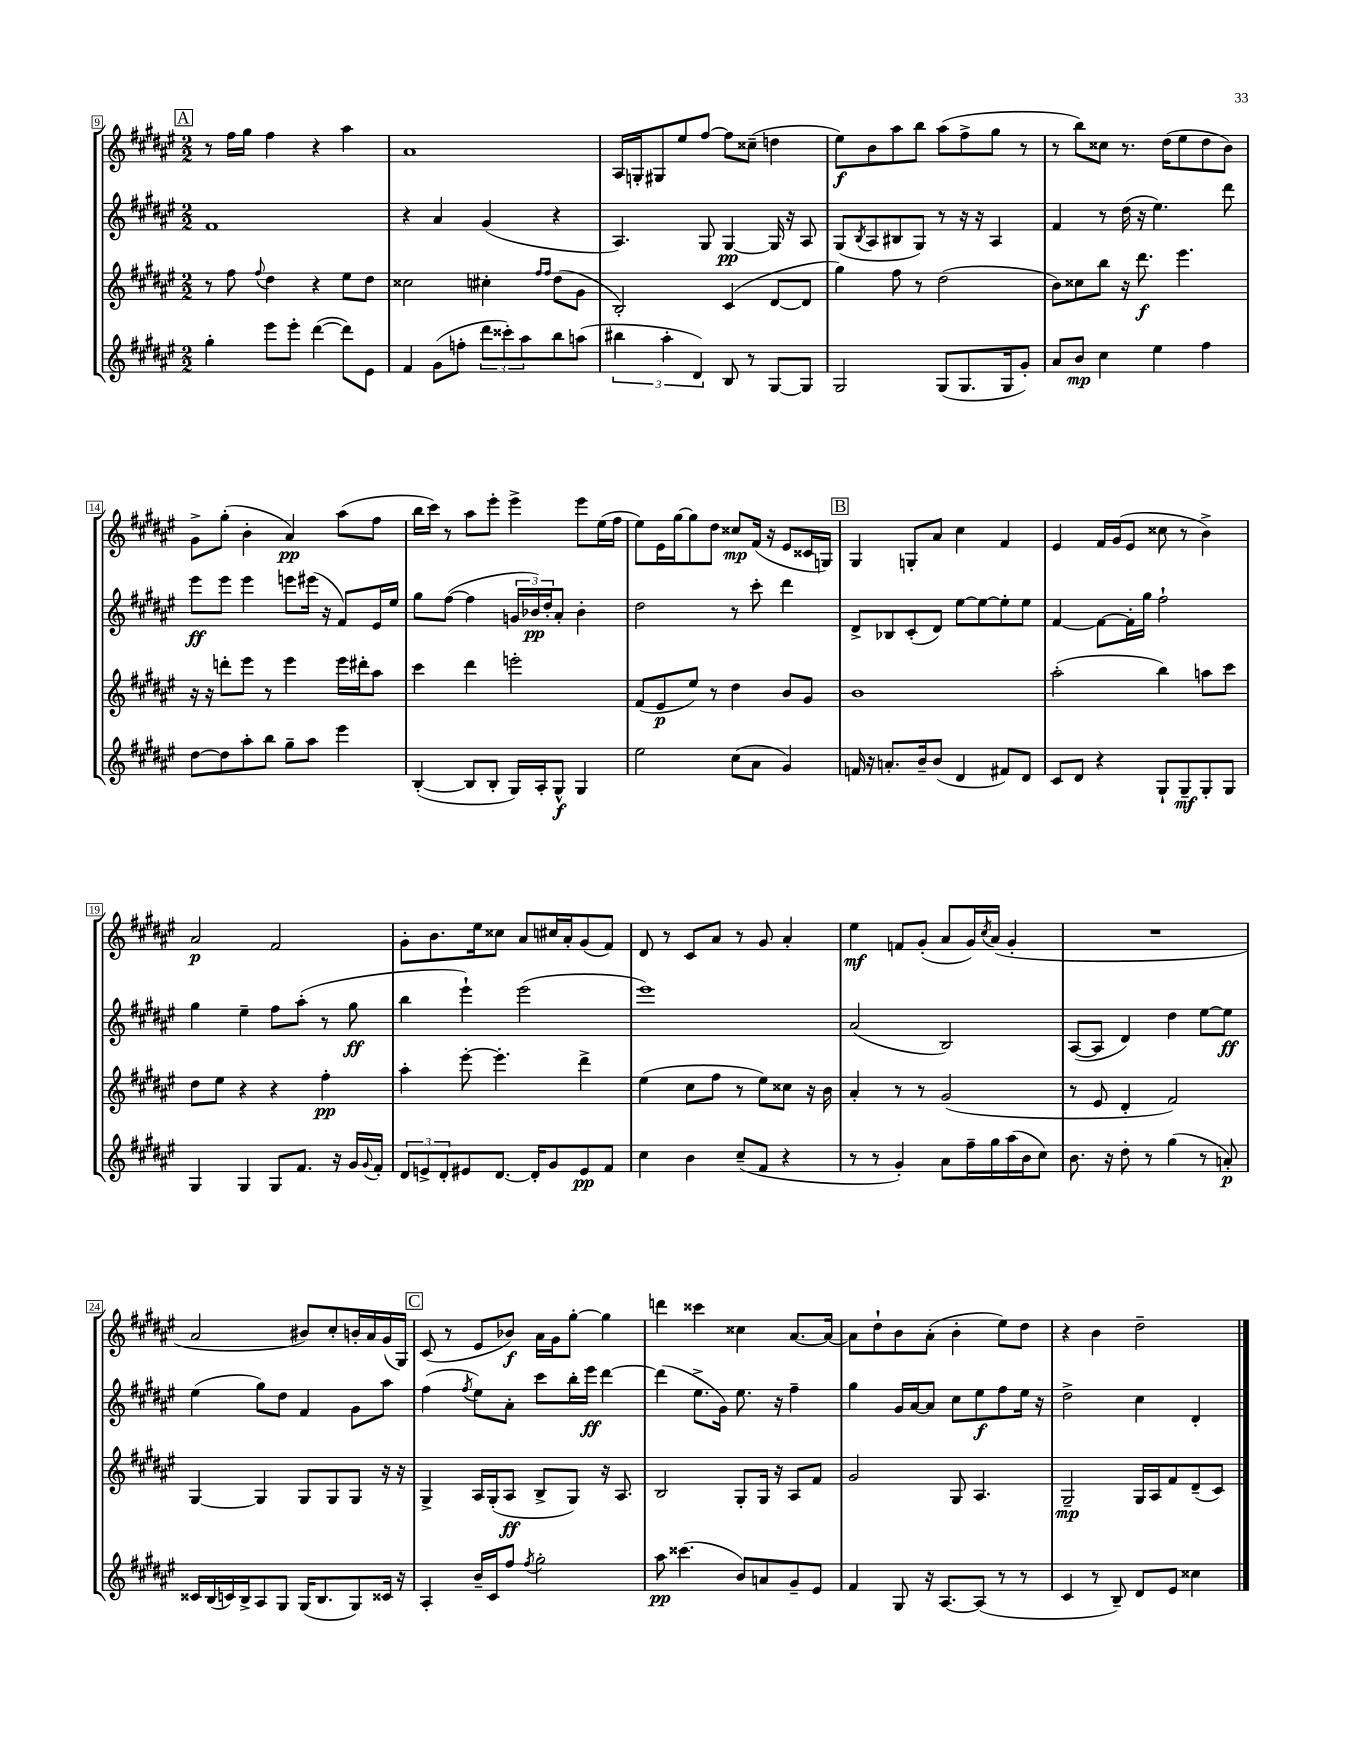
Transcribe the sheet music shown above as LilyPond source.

<<
\new StaffGroup <<
\new Staff = "s0" {
    \clef treble \key fis \major \numericTimeSignature \time 2/2
    \mark \markup { \box "A" } r8 fis''16 gis''16 fis''4 r4 ais''4 |
    ais'1 |
    ais16 g16-. gis8 eis''8 fis''8~ fis''8 cisis''8--( d''4 |
    eis''8\f) b'8 ais''8 b''8 ais''8( fis''8-> gis''8 r8 |
    r8 b''8) cisis''8 r8. dis''16( eis''8 dis''8 b'8) |
    gis'8-> gis''8-.( b'4-. ais'4\pp) ais''8( fis''8 |
    b''16 cis'''16) r8 ais''8 eis'''8-. eis'''4-> eis'''8 eis''16( fis''16 |
    eis''8) eis'16 gis''16~ gis''8 dis''8 cisis''8\mp fis'16( r16 eis'8 cisis'16 g16) |
    \mark \markup { \box "B" } gis4 g8-. ais'8 cis''4 fis'4 |
    eis'4 fis'16 gis'16( eis'8 cisis''8 r8 b'4->) |
    ais'2\p fis'2 |
    gis'8-. b'8. eis''16 cisis''8 ais'8 cis''16 ais'16-. gis'8( fis'8) |
    dis'8 r8 cis'8 ais'8 r8 gis'8 ais'4-. |
    eis''4\mf f'8 gis'8-.( ais'8 gis'16) \acciaccatura { cis''8 } ais'16( gis'4-. |
    R1 |
    ais'2 bis'8) cis''8-. b'16-. ais'16 gis'16( gis16) |
    \mark \markup { \box "C" } cis'8( r8 eis'8 bes'8\f) ais'16 gis'16 gis''8~-. gis''4 |
    d'''4 cisis'''4 cisis''4 ais'8.~ ais'16~ |
    ais'8 dis''8-! b'8 ais'8-.( b'4-. eis''8) dis''8 |
    r4 b'4 dis''2-- \bar "|." |
}
\new Staff = "s1" {
    \clef treble \key fis \major \numericTimeSignature \time 2/2
    \mark \markup { \box "A" } fis'1 |
    r4 ais'4 gis'4( r4 |
    ais4.) gis8 gis4~\pp gis16 r16 ais8 |
    gis8( \acciaccatura { b8 } ais8 bis8 gis8) r8 r16 r16 ais4 |
    fis'4 r8 dis''16( r16 eis''4.) dis'''8 |
    eis'''8\ff eis'''8 eis'''4 e'''8 eis'''16( r16 fis'8) eis'16 eis''16 |
    gis''8 fis''8~( fis''4 \tuplet 3/2 { g'16 bes'16\pp) dis''16-. } ais'8-. bes'4-. |
    dis''2 r8 cis'''8-. dis'''4 |
    \mark \markup { \box "B" } dis'8-> bes8 cis'8-.( dis'8) eis''8~ eis''8~ eis''8-. eis''8 |
    fis'4~ fis'8~ fis'16-. gis''16 fis''2-! |
    gis''4 eis''4-- fis''8 ais''8-.( r8 gis''8\ff |
    b''4 eis'''4-!) eis'''2( |
    eis'''1) |
    ais'2( b2) |
    ais8~( ais8 dis'4) dis''4 eis''8~ eis''8\ff |
    eis''4( gis''8) dis''8 fis'4 gis'8 ais''8 |
    \mark \markup { \box "C" } fis''4( \acciaccatura { fis''8 } eis''8) ais'8-. cis'''8 b''16-. eis'''16\ff dis'''4~ |
    dis'''4( eis''8.-> gis'16) eis''8. r16 fis''4-- |
    gis''4 gis'16 ais'16~ ais'8 cis''8 eis''8\f fis''8 eis''16 r16 |
    dis''2-> cis''4 dis'4-. \bar "|." |
}
\new Staff = "s2" {
    \clef treble \key fis \major \numericTimeSignature \time 2/2
    \mark \markup { \box "A" } r8 fis''8 \appoggiatura { fis''8 } dis''4 r4 eis''8 dis''8 |
    cisis''2 cis''4-. \grace { fis''16 fis''16 } dis''8( gis'8 |
    b2-.) cis'4( dis'8~ dis'8 |
    gis''4) fis''8 r8 dis''2( |
    b'8) cisis''8 b''8 r16 dis'''8.\f eis'''4. |
    r16 r16 d'''8-. eis'''8 r8 eis'''4 eis'''16 dis'''16-. ais''8 |
    cis'''4 dis'''4 e'''2-. |
    fis'8( eis'8\p eis''8) r8 dis''4 b'8 gis'8 |
    \mark \markup { \box "B" } b'1 |
    ais''2-.( b''4) a''8 cis'''8 |
    dis''8 eis''8 r4 r4 fis''4-.\pp |
    ais''4-. eis'''8~-. eis'''4.-. dis'''4-> |
    eis''4( cis''8 fis''8 r8 eis''8) cisis''8 r16 b'16 |
    ais'4-. r8 r8 gis'2( |
    r8 eis'8 dis'4-. fis'2) |
    gis4~ gis4 gis8 gis8 gis8 r16 r16 |
    \mark \markup { \box "C" } gis4-> ais16 gis16-.( ais8\ff b8-> gis8) r16 ais8. |
    b2 gis8-. gis16 r16 ais8 fis'8 |
    gis'2 gis8 ais4. |
    gis2--\mp gis16 ais16 fis'8 dis'8--( cis'8) \bar "|." |
}
\new Staff = "s3" {
    \clef treble \key fis \major \numericTimeSignature \time 2/2
    \mark \markup { \box "A" } gis''4-. eis'''8 eis'''8-. dis'''4~( dis'''8) eis'8 |
    fis'4 gis'8( f''8-. \tuplet 3/2 { dis'''8 cisis'''8-.) ais''8 } b''8 a''8( |
    \tuplet 3/2 { bis''4 ais''4-. dis'4) } b8 r8 gis8~ gis8 |
    gis2 gis8( gis8. gis16 gis'8-.) |
    ais'8 b'8\mp cis''4 eis''4 fis''4 |
    dis''8~ dis''8 ais''8-. b''8 gis''8-- ais''8 eis'''4 |
    b4~-.( b8 b8-. gis16) ais16-. gis8-^\f gis4 |
    eis''2 cis''8( ais'8 gis'4) |
    \mark \markup { \box "B" } f'16 r16 a'8.-. b'16-- b'8( dis'4 fis'8) dis'8 |
    cis'8 dis'8 r4 gis8-! gis8--\mf gis8-. gis8 |
    gis4 gis4 gis8 fis'8. r16 gis'16 \appoggiatura { gis'8 } fis'16-. |
    \tuplet 3/2 { dis'8 e'8-> dis'8-. } eis'8 dis'8.~ dis'16-. gis'8 eis'8\pp fis'8 |
    cis''4 b'4 cis''8--( fis'8 r4 |
    r8 r8 gis'4-.) ais'8 fis''16-- gis''16 ais''16( b'16 cis''8) |
    b'8. r16 dis''8-. r8 gis''4( r8 a'8-.\p) |
    cisis'16 b16( c'16) b16-> ais8 gis8 gis16( b8. gis8) cisis'16 r16 |
    \mark \markup { \box "C" } ais4-. b'16-- cis'16 fis''8 \acciaccatura { fis''8 } gis''2-. |
    ais''8\pp cisis'''4.( b'8) a'8 gis'8-- eis'8 |
    fis'4 gis8 r16 ais8.~ ais8( r8 r8 |
    cis'4 r8 b8--) dis'8 eis'8 cisis''4 \bar "|." |
}
>>
>>
\layout { \context { \Score currentBarNumber = #9 \override BarNumber.stencil = #(make-stencil-boxer 0.1 0.3 ly:text-interface::print) } }
